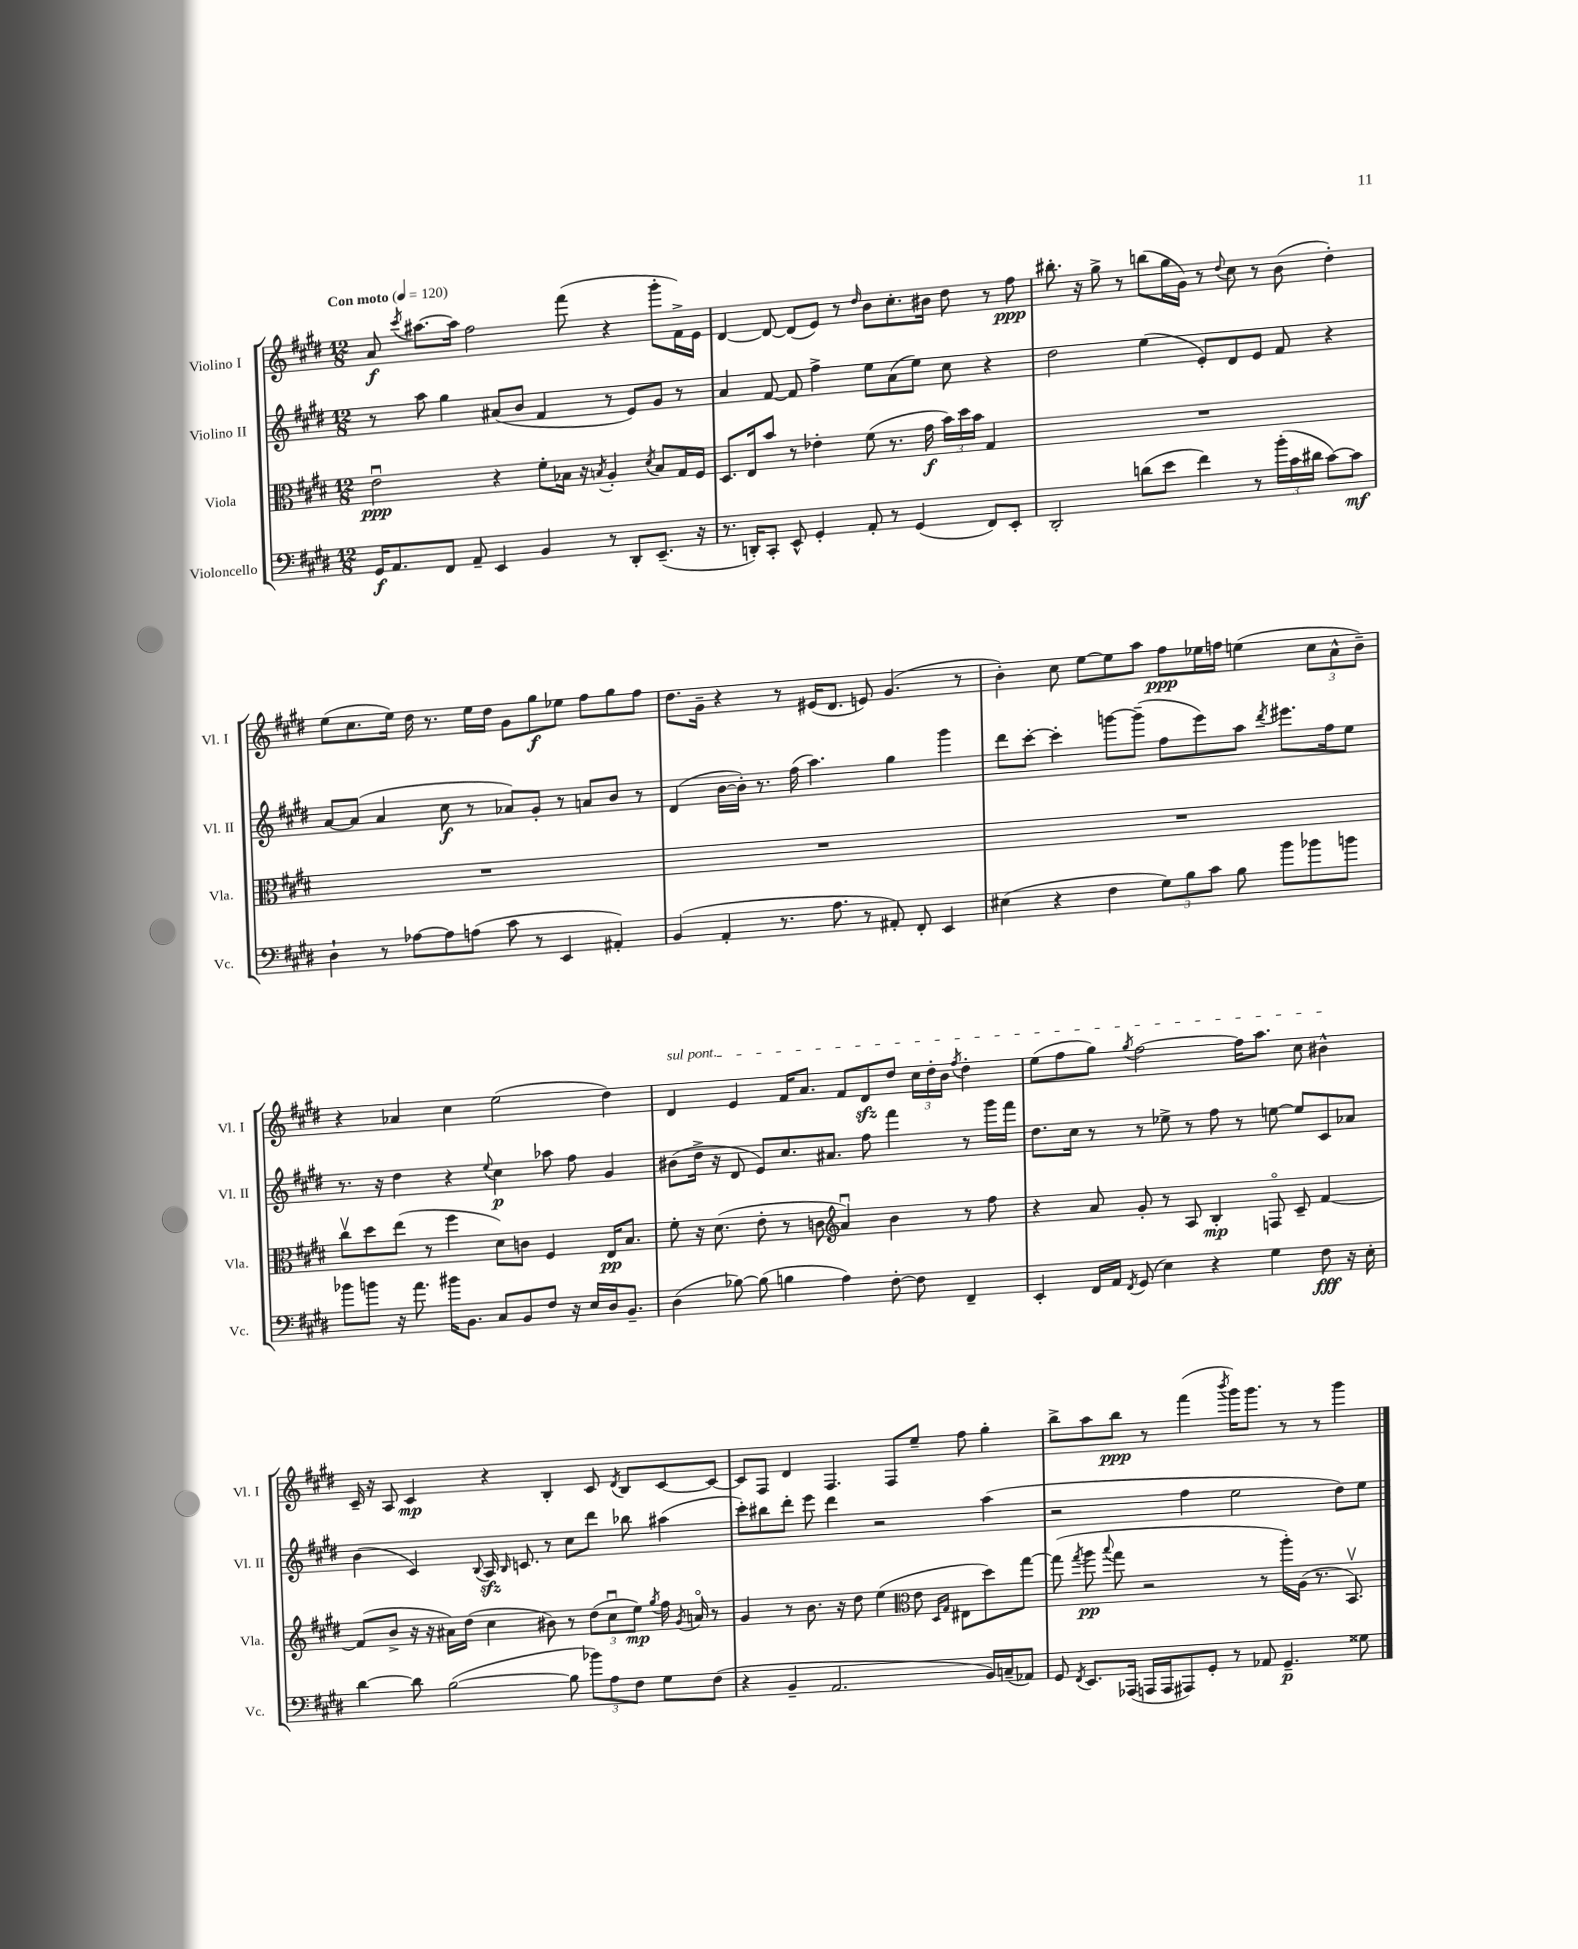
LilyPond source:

<<
\new StaffGroup <<
\new Staff = "s0" \with { instrumentName = "Violino I" shortInstrumentName = "Vl. I" } {
    \clef treble \key e \major \numericTimeSignature \time 12/8 \tempo "Con moto" 4 = 120
    \autoBeamOff a'8\f \acciaccatura { cis'''8 } ais''8.[~ ais''16] fis''2 fis'''8( r4 gis'''8[-. fis'16->) e'16] |
    dis'4~ dis'8~ dis'8[( e'8]) r8 \grace { dis''16 } b'8[ cis''8.-. bis'16] dis''8 r8 fis''8\ppp |
    bis''8.-. r16 gis''8-> r8 b''8[( gis''16 gis'16]) r8 \appoggiatura { dis''8 } cis''8 r8 b'8( dis''4-.) |
    e''8[( cis''8. e''16]) dis''16 r8. e''16[ dis''16] gis'8[ gis''8\f ees''8] fis''8[ gis''8 fis''8] |
    dis''8.[ gis'16]-- r4 r8 eis'16[( dis'8.] e'8) gis'4.( r8 |
    b'4-.) cis''8 e''8[~ e''8 a''8] fis''8[\ppp ees''16 f''16] e''4( \tuplet 3/2 { cis''8[ a'8-^ b'8]--) } |
    r4 aes'4 cis''4 e''2( dis''4) |
    \once \override TextSpanner.bound-details.left.text = \markup { \italic "sul pont." } dis'4\startTextSpan e'4 fis'16[ a'8.] fis'8[ dis'8\sfz dis''8] \tuplet 3/2 { cis''16[ dis''16-. b'16] } \acciaccatura { fis''8 } dis''4-. |
    e''8[( fis''8 gis''8]) \acciaccatura { gis''8 } fis''2~ fis''16[ a''8.] cis''8 bis'4-^\stopTextSpan |
    cis'16-- r16 a8 cis'4\mp r4 b4-. cis'8 \acciaccatura { dis'8 } b8[ cis'8~ cis'8]~ |
    cis'8[ fis8] dis'4 fis4. fis8[ e''8]-- fis''8 gis''4-. |
    b''8[-> a''8 b''8]\ppp r8 fis'''4( \acciaccatura { b'''8 } gis'''16[) gis'''8.] r8 r8 gis'''4 \bar "|." |
}
\new Staff = "s1" \with { instrumentName = "Violino II" shortInstrumentName = "Vl. II" } {
    \clef treble \key e \major \numericTimeSignature \time 12/8
    \autoBeamOff r8 a''8 gis''4 ais'8[( b'8] fis'4 r8 e'8[) gis'8] r8 |
    a'4 fis'8~ fis'8 fis''4-> e''8[ a'8( e''8]) cis''8 r4 |
    dis''2 e''4( e'8[-.) dis'8 e'8] fis'8 r4 |
    a'8[~ a'8]( a'4 cis''8\f r8 aes'8[) gis'8]-. r8 a'8[ b'8] r8 |
    dis'4( b'16[~ b'16]-.) r8. fis''16( a''4.) gis''4 gis'''4 |
    dis'''8[ cis'''8]~-. cis'''4-. g'''8[~ g'''8]--( fis''8[ e'''8) a''8] \acciaccatura { dis'''8 } eis'''8.[ fis''16 e''8] |
    r8. r16 dis''4 r4 \appoggiatura { e''8 } cis''4\p aes''8 fis''8 gis'4 |
    bis'8[( dis''16]-> r16 dis'8 e'8[) cis''8. ais'8.] fis''8 fis'''4 r8 gis'''16[ fis'''16] |
    dis''8.[ cis''16] r8 r8 ees''8-> r8 fis''8 r8 e''8~ e''8[ cis'8 aes'8] |
    b'4( cis'4) \appoggiatura { b8 } a16\sfz \grace { b16 } c'8. r8 cis''8[ dis'''8] bes''8 ais''4( |
    cis'''8[-.) bis''8 dis'''8]-. e'''8 dis'''4 r2 a''4( |
    r2 fis''4 e''2 dis''8[) e''8] \bar "|." |
}
\new Staff = "s2" \with { instrumentName = "Viola" shortInstrumentName = "Vla." } {
    \clef alto \key e \major \numericTimeSignature \time 12/8
    \autoBeamOff e'2\downbow\ppp r4 fis'8[-. bes16] r16 \acciaccatura { b8 } a4-. \acciaccatura { dis'8 } b8[ gis16 fis16] |
    dis8.[ e16 b'8] r8 ees'4-. fis'8( r8. gis'16\f \tuplet 3/2 { b'16[) dis''16 b'16] } gis4 |
    R1. |
    R1. |
    R1. |
    R1. |
    cis''8[\upbow dis''8 e''8]( r8 fis''4 dis'8[) c'8] fis4 e16[\pp b8.] |
    fis'8-. r16 dis'8.( e'8-. r8 c'8 \clef treble a'4\downbow) b'4 r8 fis''8 |
    r4 a'8 gis'8-. r8 a8 b4-.\mp f8\flageolet cis'8-- fis'4~ |
    fis'8[( b'8]-> r16 r16 ais'16[) dis''16]( cis''4 bis'8) r8 \tuplet 3/2 { dis''8[( cis''8\downbow e''8]\mp) } \acciaccatura { gis''8 } fis''16 \acciaccatura { gis'8 } a'16\flageolet r8 |
    gis'4 r8 b'8. r16 dis''8 e''4( \clef alto e'8 \grace { dis16[ gis16] } eis8[ dis''8) gis''8]~ |
    gis''8( \acciaccatura { gis''8 } a''8\pp \appoggiatura { b''8 } gis''8 r2 r8 a''16[-.) a16]( r8. b,8.\upbow) \bar "|." |
}
\new Staff = "s3" \with { instrumentName = "Violoncello" shortInstrumentName = "Vc." } {
    \clef bass \key e \major \numericTimeSignature \time 12/8
    \autoBeamOff gis,16[\f a,8. fis,8] a,8-- e,4 b,4 r8 dis,8[-. e,8.]--( r16 |
    r8. d,16[-.) cis,8]-. e,8-^ gis,4-. a,8-. r8 gis,4( fis,8[) e,8]-. |
    dis,2-. d'8[( e'8] fis'4) r8 \tuplet 3/2 { b'16[-.( cis'16 dis'16] } cis'8[~) cis'8]\mf |
    dis4-! r8 aes8[~ aes8 a8]( cis'8 r8 e,4 ais,4-.) |
    b,4( a,4-. r8. a8. r8 ais,8-.) fis,8-. e,4 |
    eis4( r4 fis4 \tuplet 3/2 { gis8[) b8 cis'8] } b8 b'8[ bes'8 b'8] |
    bes'8[ b'8] r16 a'8. bis'16[ b,8.] cis8[ b,8 fis8] r16 e16[ dis16 b,8.]-- |
    dis4( bes8~) bes8( b4 a4) fis8~-. fis8 fis,4-- |
    e,4-. fis,16[ a,16] \acciaccatura { fis,8 } gis,8( e4) r4 gis4 fis8\fff r16 e16-. |
    dis'4~ dis'8 b2~( b8 \tuplet 3/2 { bes'8[) a8 fis8] } gis8[ fis8]( |
    r4 b,4-- a,2. b,16[) c16--( aes,8]) |
    gis,8 \acciaccatura { fis,8 } e,8.[ aes,,16]( a,,16[ a,,16 ais,,8) gis,8]-. r8 aes,8 gis,4.--\p gisis8 \bar "|." |
}
>>
>>
\layout { \context { \Score \remove "Bar_number_engraver" } }
